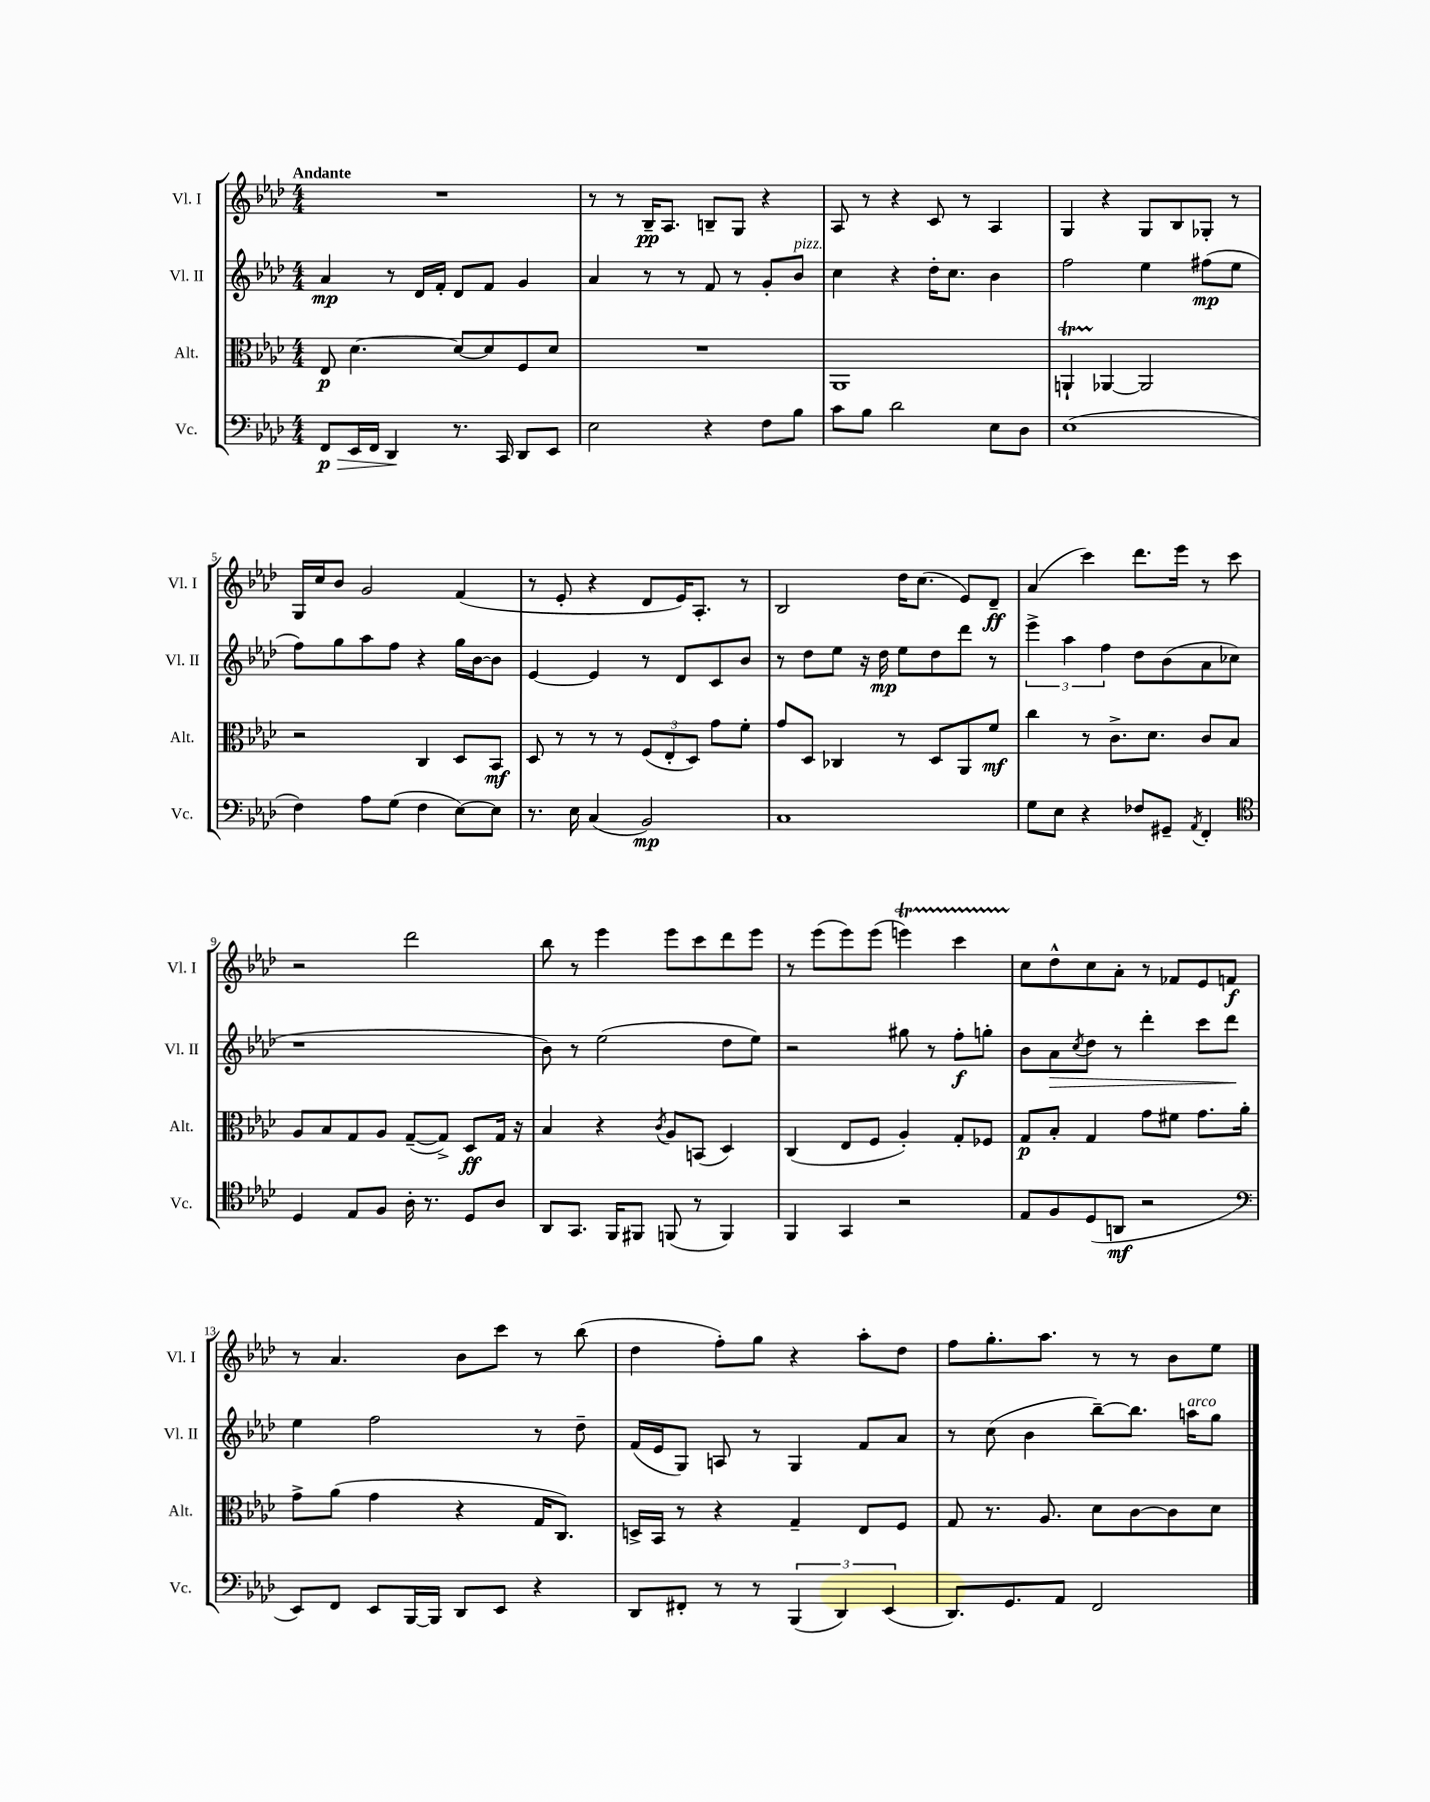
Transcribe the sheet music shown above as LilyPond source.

<<
\new StaffGroup <<
\new Staff = "s0" \with { instrumentName = "Vl. I" shortInstrumentName = "Vl. I" } {
    \clef treble \key aes \major \numericTimeSignature \time 4/4 \tempo "Andante"
    R1 |
    r8 r8 bes16--\pp aes8. b8-- g8 r4 |
    aes8 r8 r4 c'8 r8 aes4 |
    g4 r4 g8 bes8 ges8-. r8 |
    g16 c''16 bes'8 g'2 f'4( |
    r8 ees'8-. r4 des'8 ees'16) aes8.-. r8 |
    bes2 des''16 c''8.( ees'8) des'8--\ff |
    aes'4( c'''4) des'''8. ees'''16 r8 c'''8 |
    r2 des'''2 |
    bes''8 r8 ees'''4 ees'''8 c'''8 des'''8 ees'''8 |
    r8 ees'''8( ees'''8) ees'''8( e'''4\startTrillSpan) c'''4 |
    c''8\stopTrillSpan des''8-^ c''8 aes'8-. r8 fes'8 ees'8 f'8\f |
    r8 aes'4. bes'8 c'''8 r8 bes''8( |
    des''4 f''8-.) g''8 r4 aes''8-. des''8 |
    f''8 g''8.-. aes''8. r8 r8 bes'8 ees''8 \bar "|." |
}
\new Staff = "s1" \with { instrumentName = "Vl. II" shortInstrumentName = "Vl. II" } {
    \clef treble \key aes \major \numericTimeSignature \time 4/4
    aes'4\mp r8 des'16 f'16-. des'8 f'8 g'4 |
    aes'4 r8 r8 f'8 r8 g'8-. bes'8^\markup { \italic "pizz." } |
    c''4 r4 des''16-. c''8. bes'4 |
    f''2 ees''4 fis''8\mp( ees''8 |
    f''8) g''8 aes''8 f''8 r4 g''16 bes'16~ bes'8 |
    ees'4~ ees'4 r8 des'8 c'8 bes'8 |
    r8 des''8 ees''8 r16 des''16\mp ees''8 des''8 des'''8 r8 |
    \tuplet 3/2 { ees'''4-> aes''4 f''4 } des''8 bes'8( aes'8 ces''8 |
    r1 |
    bes'8) r8 ees''2( des''8 ees''8) |
    r2 gis''8 r8 f''8-.\f g''8-. |
    bes'8 aes'8\> \acciaccatura { c''8 } des''8 r8 des'''4-. c'''8 des'''8\! |
    ees''4 f''2 r8 des''8-- |
    f'16( ees'16 g8) a8 r8 g4 f'8 aes'8 |
    r8 c''8( bes'4 bes''8~--) bes''8. a''16^\markup { \italic "arco" } g''8 \bar "|." |
}
\new Staff = "s2" \with { instrumentName = "Alt." shortInstrumentName = "Alt." } {
    \clef alto \key aes \major \numericTimeSignature \time 4/4
    ees8\p des'4.~ des'8~ des'8 f8 des'8 |
    R1 |
    aes,1 |
    a,4-!\startTrillSpan aes,4~\stopTrillSpan aes,2 |
    r2 c4 des8 bes,8\mf |
    des8 r8 r8 r8 \tuplet 3/2 { f8( ees8-. des8) } g'8 f'8-. |
    g'8 des8 ces4 r8 des8 aes,8 f'8\mf |
    c''4 r8 c'8.-> des'8. c'8 bes8 |
    aes8 bes8 g8 aes8 g8~--( g8->) des8\ff g16 r16 |
    bes4 r4 \acciaccatura { c'8 } aes8 b,8( des4) |
    c4( ees8 f8 aes4-.) g8-. fes8 |
    g8\p bes8-. g4 g'8 fis'8 g'8. aes'16-. |
    g'8-> aes'8( g'4 r4 g16 c8.) |
    d16-> bes,16 r8 r4 g4-- ees8 f8 |
    g8 r8. aes8. des'8 c'8~ c'8 des'8 \bar "|." |
}
\new Staff = "s3" \with { instrumentName = "Vc." shortInstrumentName = "Vc." } {
    \clef bass \key aes \major \numericTimeSignature \time 4/4
    f,8\p\> ees,16 f,16 des,4\! r8. c,16 des,8 ees,8 |
    ees2 r4 f8 bes8 |
    c'8 bes8 des'2 ees8 des8 |
    ees1( |
    f4) aes8 g8( f4 ees8~) ees8 |
    r8. ees16 c4( bes,2\mp) |
    c1 |
    g8 ees8 r4 fes8 gis,8-- \acciaccatura { aes,8 } f,4-. |
    \clef tenor des4 ees8 f8 aes16-. r8. des8 aes8 |
    aes,8 g,8. f,16 fis,8 f,8( r8 f,4) |
    f,4 g,4 r2 |
    ees8 f8 des8( a,8\mf r2 |
    \clef bass ees,8) f,8 ees,8 bes,,16~ bes,,16 des,8 ees,8 r4 |
    des,8 fis,8-. r8 r8 \tuplet 3/2 { bes,,4( des,4) ees,4( } |
    des,8.) g,8. aes,8 f,2 \bar "|." |
}
>>
>>
